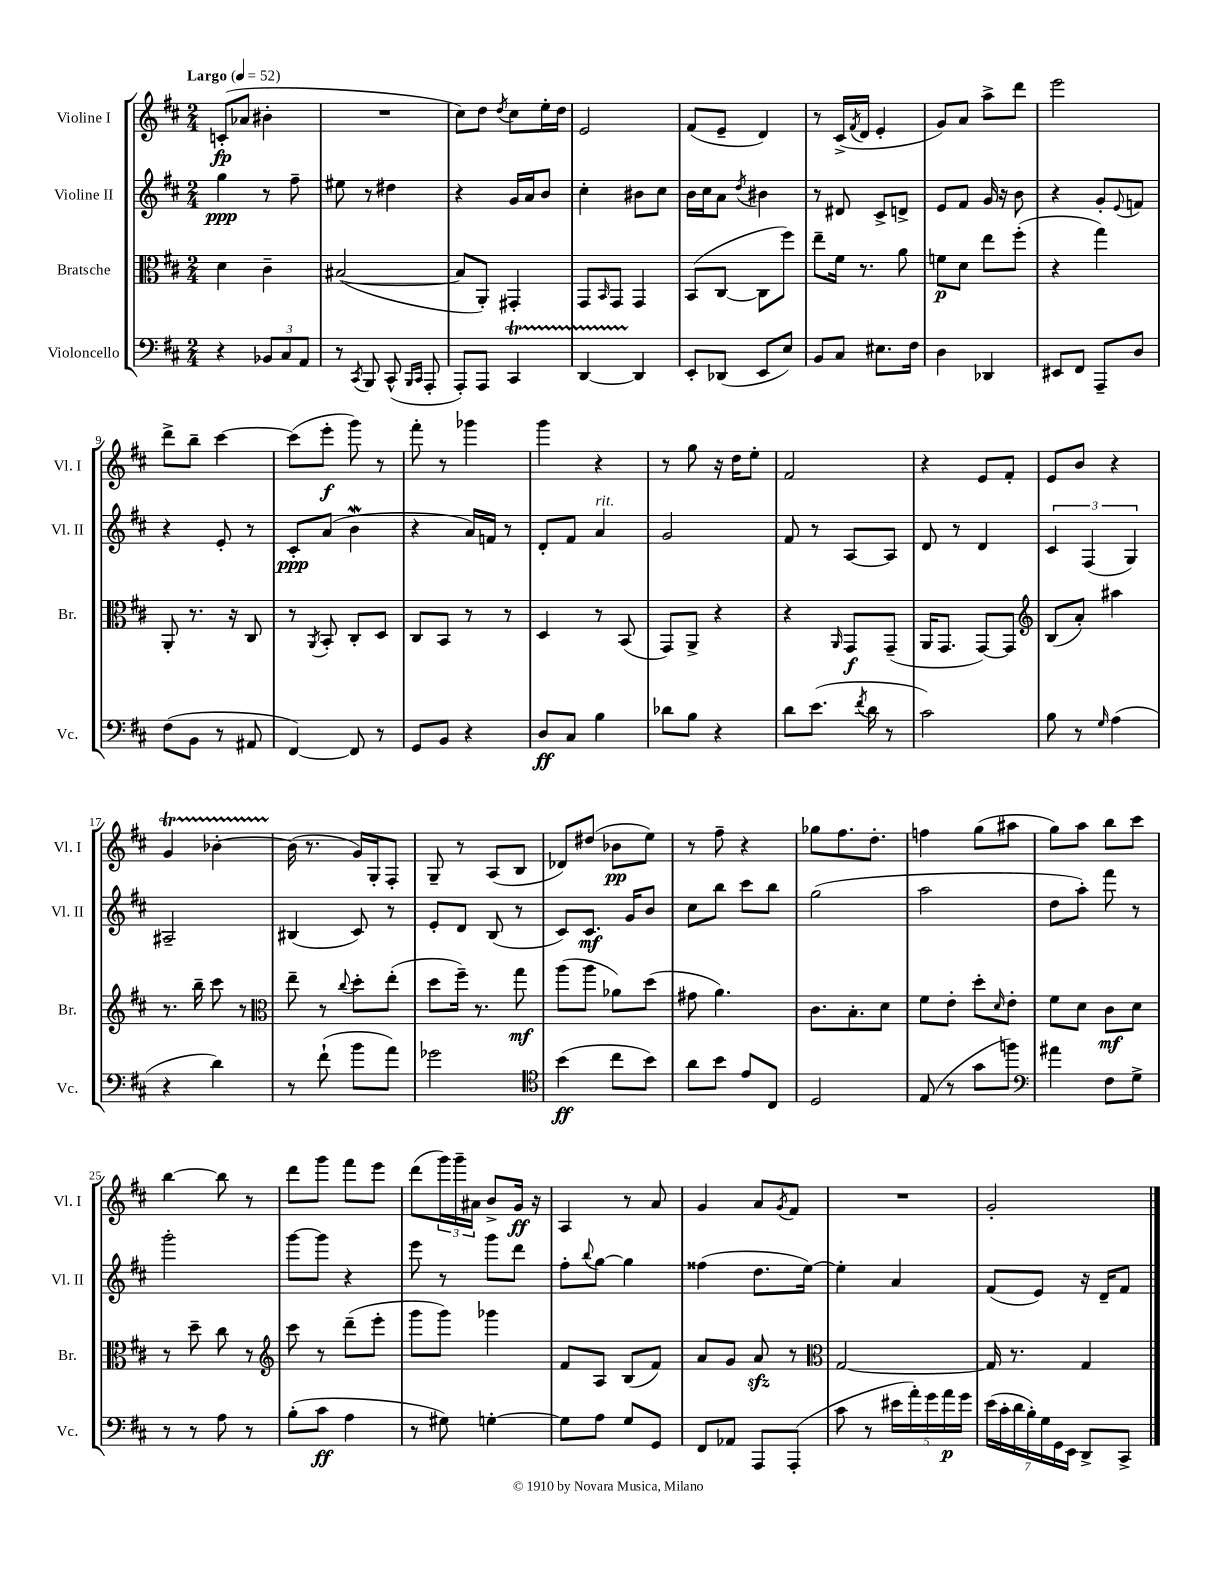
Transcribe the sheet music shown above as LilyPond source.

<<
\new StaffGroup <<
\new Staff = "s0" \with { instrumentName = "Violine I" shortInstrumentName = "Vl. I" } {
    \clef treble \key d \major \numericTimeSignature \time 2/4 \tempo "Largo" 4 = 52
    c'8-.\fp( aes'8 bis'4-. |
    R2 |
    cis''8) d''8 \acciaccatura { d''8 } cis''8 e''16-. d''16 |
    e'2 |
    fis'8( e'8-- d'4) |
    r8 cis'16->( \acciaccatura { fis'8 } d'16 e'4-. |
    g'8) a'8 a''8-> d'''8 |
    e'''2 |
    d'''8-> b''8-- cis'''4~ |
    cis'''8( e'''8-.\f g'''8) r8 |
    fis'''8-. r8 ges'''4 |
    g'''4 r4 |
    r8 g''8 r16 d''16 e''8-. |
    fis'2 |
    r4 e'8 fis'8-. |
    e'8 b'8 r4 |
    g'4\startTrillSpan bes'4~-. |
    bes'16\stopTrillSpan( r8. g'16) g16-. fis8-. |
    g8-- r8 a8( b8 |
    des'8) dis''8( bes'8\pp e''8) |
    r8 fis''8-- r4 |
    ges''8 fis''8. d''8.-. |
    f''4 g''8( ais''8 |
    g''8) a''8 b''8 cis'''8 |
    b''4~ b''8 r8 |
    d'''8 g'''8 fis'''8 e'''8 |
    d'''8( \tuplet 3/2 { g'''16) g'''16-- ais'16 } b'8-> g'16\ff r16 |
    a4 r8 a'8 |
    g'4 a'8 \acciaccatura { g'8 } fis'8 |
    R2 |
    g'2-. \bar "|." |
}
\new Staff = "s1" \with { instrumentName = "Violine II" shortInstrumentName = "Vl. II" } {
    \clef treble \key d \major \numericTimeSignature \time 2/4
    g''4\ppp r8 fis''8-- |
    eis''8 r8 dis''4 |
    r4 g'16 a'16 b'8 |
    cis''4-. bis'8 cis''8 |
    b'16 cis''16 a'8 \acciaccatura { d''8 } bis'4 |
    r8 dis'8 cis'8-> d'8-> |
    e'8 fis'8 g'16 r16 b'8 |
    r4 g'8-. \appoggiatura { e'8 } f'8 |
    r4 e'8-. r8 |
    cis'8-.\ppp a'8( b'4\mordent |
    r4 a'16) f'16 r8 |
    d'8-. fis'8 a'4^\markup { \italic "rit." } |
    g'2 |
    fis'8 r8 a8~ a8 |
    d'8 r8 d'4 |
    \tuplet 3/2 { cis'4 fis4( g4) } |
    ais2-- |
    bis4( cis'8) r8 |
    e'8-. d'8 b8( r8 |
    cis'8) cis'8.\mf g'16 b'8 |
    cis''8 b''8 cis'''8 b''8 |
    g''2( |
    a''2 |
    d''8 a''8-.) fis'''8 r8 |
    g'''2-. |
    g'''8~ g'''8 r4 |
    e'''8 r8 g'''8 d'''8 |
    fis''8-. \appoggiatura { b''8 } g''8~ g''4 |
    fisis''4( d''8. e''16~) |
    e''4-. a'4 |
    fis'8( e'8) r16 d'16-- fis'8 \bar "|." |
}
\new Staff = "s2" \with { instrumentName = "Bratsche" shortInstrumentName = "Br." } {
    \clef alto \key d \major \numericTimeSignature \time 2/4
    d'4 cis'4-- |
    bis2~( |
    bis8 a,8-.) gis,4-. |
    g,8 \grace { b,16 } g,8 g,4 |
    b,8( cis8~ cis8 fis''8) |
    e''8-- fis'16 r8. a'8 |
    f'8\p d'8 e''8 fis''8-.( |
    r4 g''4) |
    a,8-. r8. r16 cis8 |
    r8 \acciaccatura { a,8 } b,8-. cis8-. d8 |
    cis8 b,8 r8 r8 |
    d4 r8 b,8( |
    g,8) a,8-> r4 |
    r4 \grace { a,16 } g,8\f g,8--( |
    a,16 g,8. g,8~) g,8 |
    \clef treble b8( a'8-.) ais''4 |
    r8. b''16-- cis'''8 r8 |
    \clef alto e''8-- r8 \appoggiatura { cis''8 } d''8-. e''8-.( |
    d''8 fis''16--) r8. g''8\mf |
    a''8( a''8 aes'8) d''8( |
    gis'8 a'4.) |
    cis'8. b8.-. d'8 |
    fis'8 e'8-. d''8-. \grace { d'16 } e'8-. |
    fis'8 d'8 cis'8\mf d'8 |
    r8 d''8-- cis''8 r8 |
    \clef treble cis'''8 r8 d'''8--( e'''8-. |
    g'''8 g'''8) ges'''4 |
    fis'8 a8 b8( fis'8) |
    a'8 g'8 a'8\sfz r8 |
    \clef alto g2~ |
    g16 r8. g4 \bar "|." |
}
\new Staff = "s3" \with { instrumentName = "Violoncello" shortInstrumentName = "Vc." } {
    \clef bass \key d \major \numericTimeSignature \time 2/4
    r4 \tuplet 3/2 { bes,8 cis8 a,8 } |
    r8 \acciaccatura { cis,8 } b,,8 cis,8-^( \grace { b,,16 cis,16 } a,,8-. |
    a,,8-.) a,,8 cis,4\startTrillSpan |
    d,4~ d,4\stopTrillSpan |
    e,8-. des,8( e,8 e8) |
    b,8 cis8 eis8. fis16 |
    d4 des,4 |
    eis,8 fis,8 a,,8-- d8 |
    fis8( b,8 r8 ais,8 |
    fis,4~) fis,8 r8 |
    g,8 b,8 r4 |
    d8\ff cis8 b4 |
    des'8 b8 r4 |
    d'8 e'8.( \acciaccatura { fis'8 } d'16 r8 |
    cis'2) |
    b8 r8 \grace { g16 } a4( |
    r4 d'4) |
    r8 fis'8-!( b'8 a'8) |
    ges'2 |
    \clef tenor b'4\ff( cis''8 b'8) |
    a'8 b'8 e'8 cis8 |
    d2 |
    e8( r8 g'8 f''8) |
    \clef bass ais'4 fis8 g8-> |
    r8 r8 a8 r8 |
    b8-.( cis'8\ff a4 |
    r8 gis8) g4~-. |
    g8 a8 g8 g,8 |
    fis,8 aes,8 a,,8 a,,8-.( |
    cis'8 r8 \tuplet 5/4 { eis'16 a'16-.) g'16 a'16\p g'16 } |
    \tuplet 7/4 { e'16( cis'16-. d'16 b16-.) g16 g,16 e,16 } d,8-> cis,8-> \bar "|." |
}
>>
>>
